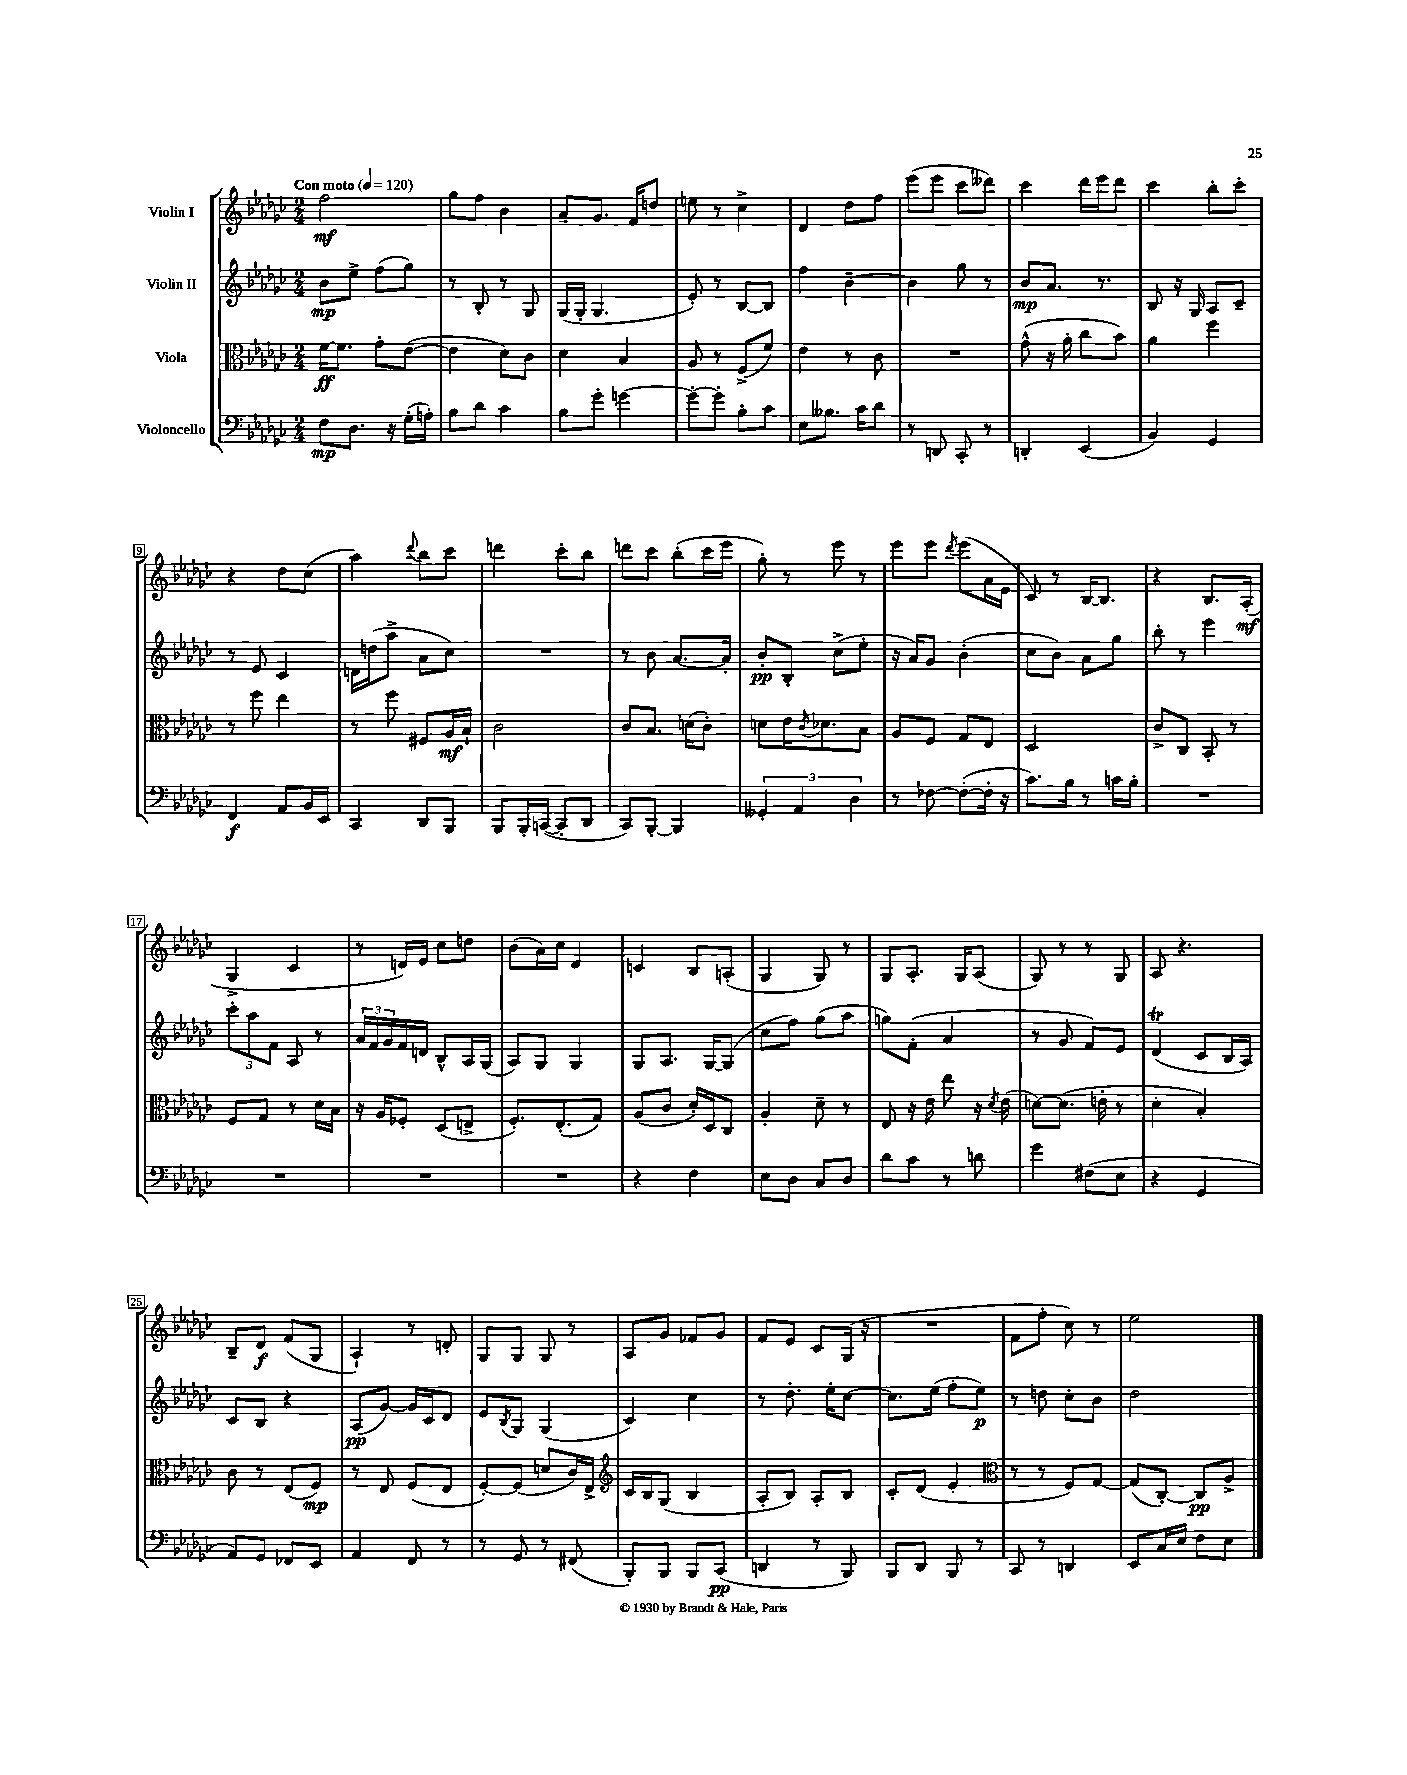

**kern	**dynam	**kern	**dynam	**kern	**dynam	**kern	**dynam
*part4	*part4	*part3	*part3	*part2	*part2	*part1	*part1
*staff4	*staff4	*staff3	*staff3	*staff2	*staff2	*staff1	*staff1
*I"Violoncello	*	*I"Viola	*	*I"Violin II	*	*I"Violin I	*
*clefF4	*	*clefC3	*	*clefG2	*	*clefG2	*
*k[b-e-a-d-g-c-]	*	*k[b-e-a-d-g-c-]	*	*k[b-e-a-d-g-c-]	*	*k[b-e-a-d-g-c-]	*
*M2/4	*	*M2/4	*	*M2/4	*	*M2/4	*
*MM120	*	*MM120	*	*MM120	*	*MM120	*
=1	=1	=1	=1	=1	=1	=1	=1
!	!	!	!	!	!	!LO:TX:a:B:t=Con moto	!
8F\L	mp	[16f\KL	ff	8b-\L	mp	2ff\	mf
.	.	8.f\J]	.	.	.	.	.
8.D-\J	.	.	.	8ee-^\J	.	.	.
.	.	8g-'\L	.	(8ff\L	.	.	.
16r	.	.	.	.	.	.	.
(16G-'\LL	.	([8e-\J	.	8gg-\J)	.	.	.
16An'\JJ)	.	.	.	.	.	.	.
=2	=2	=2	=2	=2	=2	=2	=2
8B-\L	.	4e-\]	.	8r	.	8gg-\L	.
8d-\J	.	.	.	8B-'/	.	8ff\J	.
4c-\	.	8d-\L)	.	8r	.	4b-\	.
.	.	8c-\J	.	8G-/	.	.	.
=3	=3	=3	=3	=3	=3	=3	=3
8B-\L	.	4d-\	.	(16G-/LL	.	8a-~/L	.
.	.	.	.	16G-'/JJ	.	.	.
8g-'\J	.	.	.	4.G-/	.	8.g-/J	.
[4gn\	.	4B-/	.	.	.	.	.
.	.	.	.	.	.	16f/KL	.
.	.	.	.	.	.	8ddn/J	.
=4	=4	=4	=4	=4	=4	=4	=4
8g'\L_	.	8A-/	.	8e-'/)	.	8een\	.
8g'\J]	.	8r	.	8r	.	8r	.
8B-'\L	.	(8F^/L	.	[8B-/L	.	4cc-^\	.
8c-\J	.	8f/J)	.	8B-/J]	.	.	.
=5	=5	=5	=5	=5	=5	=5	=5
8E-\L	.	4e-\	.	4ff\	.	4d-/	.
8.B--X\J	.	.	.	.	.	.	.
.	.	8r	.	[4b-~\	.	8dd-\L	.
16c-\KL	.	.	.	.	.	.	.
8d-\J	.	8c-\	.	.	.	8ff\J	.
=6	=6	=6	=6	=6	=6	=6	=6
8r	.	2r	.	4b-\]	.	(8eee-\L	.
8DDn/	.	.	.	.	.	8eee-\J	.
8CC-'/	.	.	.	8gg-\	.	8ccc-\L	.
8r	.	.	.	8r	.	8ddd--X\J)	.
=7	=7	=7	=7	=7	=7	=7	=7
4DDn'/	.	(8g-^^\	.	8b-/L	mp	4ccc-\	.
.	.	16r	.	8.a-/J	.	.	.
.	.	16a-'\	.	.	.	.	.
(4EE-/	.	8cc-\L	.	.	.	16ddd-\LL	.
.	.	.	.	8.r	.	16eee-\J	.
.	.	8b-\J)	.	.	.	8ddd-\J	.
=8	=8	=8	=8	=8	=8	=8	=8
4BB-/)	.	4a-\	.	8B-/	.	4ccc-\	.
.	.	.	.	16r	.	.	.
.	.	.	.	16G-/	.	.	.
4GG-/	.	4ff\	.	8A-/L	.	8bb-'\L	.
.	.	.	.	8c-~/J	.	8ccc-'\J	.
!!LO:LB:g=z
=9	=9	=9	=9	=9	=9	=9	=9
4FF/	f	8r	.	8r	.	4r	.
.	.	8ff\	.	8e-/	.	.	.
8AA-/L	.	4ee-\	.	4c-/	.	8dd-\L	.
16BB-/L	.	.	.	.	.	(8cc-\J	.
16EE-/JJ	.	.	.	.	.	.	.
=10	=10	=10	=10	=10	=10	=10	=10
4CC-/	.	8r	.	16dn\LL	.	4aa-\)	.
.	.	.	.	(16ddn\J	.	.	.
.	.	8ff\	.	8aa-^\J	.	.	.
.	.	.	.	.	.	8qqddd-/	.
8DD-/L	.	8F#X/L	.	8a-\L	.	8bb-\L	.
8BBB-/J	.	16A-/L	mf	8cc-\J)	.	8ccc-\J	.
.	.	16B-`/JJ	.	.	.	.	.
=11	=11	=11	=11	=11	=11	=11	=11
8BBB-/L	.	2c-\	.	2r	.	4dddn\	.
16BBB-'/L	.	.	.	.	.	.	.
([16CCn/JJ	.	.	.	.	.	.	.
8CC'/L]	.	.	.	.	.	8ccc-'\L	.
8DD-/J	.	.	.	.	.	8bb-\J	.
=12	=12	=12	=12	=12	=12	=12	=12
8CC-/L)	.	8c-/L	.	8r	.	8dddn\L	.
[8BBB-'/J	.	8.B-/J	.	8b-\	.	8ccc-\J	.
4BBB-/]	.	.	.	[8.a-/L	.	(8bb-'\L	.
.	.	(16dn\KL	.	.	.	.	.
.	.	8c-'\J)	.	.	.	16ccc-\L	.
.	.	.	.	16a-'/Jk]	.	16eee-\JJ	.
=13	=13	=13	=13	=13	=13	=13	=13
6GG--X'/	.	8dn\L	.	8b-'/L	pp	8gg-'\)	.
.	.	16e-\K	.	8B-'/J	.	8r	.
6AA-/	.	.	.	.	.	.	.
.	.	8qc-/	.	.	.	.	.
.	.	8.d-X\	.	.	.	.	.
.	.	.	.	(8cc-^\L	.	8eee-\	.
6D-\	.	.	.	.	.	.	.
.	.	8B-\J	.	8ee-'\J	.	8r	.
=14	=14	=14	=14	=14	=14	=14	=14
8r	.	8A-/L	.	16r	.	8eee-\L	.
.	.	.	.	16a-/KL)	.	.	.
[8F-X\	.	8F/J	.	8g-/J	.	8eee-\J	.
.	.	.	.	.	.	8qddd-/	.
(8F-'\L_	.	8G-/L	.	(4b-'\	.	(8eee-\L	.
16F-'\Jk]	.	8E-/J	.	.	.	16a-\L	.
16r	.	.	.	.	.	16e-\JJ	.
=15	=15	=15	=15	=15	=15	=15	=15
8.c-\L)	.	2D-/	.	8cc-\L	.	8c-/)	.
.	.	.	.	8b-\J)	.	8r	.
16B-\Jk	.	.	.	.	.	.	.
8r	.	.	.	8a-\L	.	[16B-/KL	.
.	.	.	.	.	.	8.B-/J]	.
16cn\LL	.	.	.	8gg-\J	.	.	.
16B-'\JJ	.	.	.	.	.	.	.
=16	=16	=16	=16	=16	=16	=16	=16
2r	.	8c-^/L	.	8bb-'\	.	4r	.
.	.	8C-/J	.	8r	.	.	.
.	.	8BB-'/	.	4eee-\	.	8.B-/L	.
.	.	8r	.	.	.	.	.
.	.	.	.	.	.	(16A-'/Jk	mf
!!LO:LB:g=z
=17	=17	=17	=17	=17	=17	=17	=17
2r	.	8F/L	.	12ccc-'\L	.	4G-^/	.
.	.	.	.	12aa-\	.	.	.
.	.	8G-/J	.	.	.	.	.
.	.	.	.	12f\J	.	.	.
.	.	8r	.	8A-/	.	4c-/	.
.	.	16d-\LL	.	8r	.	.	.
.	.	16B-\JJ	.	.	.	.	.
=18	=18	=18	=18	=18	=18	=18	=18
2r	.	16r	.	24a-/LL	.	8r	.
.	.	.	.	24f/	.	.	.
.	.	16A-/KL	.	.	.	.	.
.	.	.	.	24g-/	.	.	.
.	.	8F-X'/J	.	16f/	.	16dn/LL)	.
.	.	.	.	16dn/JJ	.	16e-/JJ	.
.	.	(8D-/L	.	8B-^^/L	.	8cc-\L	.
.	.	8En^/J	.	16A-/L	.	8ddn\J	.
.	.	.	.	(16G-/JJ	.	.	.
=19	=19	=19	=19	=19	=19	=19	=19
2r	.	8.F'/L)	.	8A-/L)	.	(8b-\L	.
.	.	.	.	8G-/J	.	16a-\L)	.
.	.	(8.E-'/	.	.	.	16cc-\JJ	.
.	.	.	.	4G-/	.	4d-/	.
.	.	8G-/J)	.	.	.	.	.
=20	=20	=20	=20	=20	=20	=20	=20
4r	.	(8A-/L	.	8G-/L	.	4cn/	.
.	.	8c-/J	.	8.A-/J	.	.	.
4F\	.	16d-'/LL)	.	.	.	8B-/L	.
.	.	16D-/J	.	[16G-/KL	.	.	.
.	.	8C-/J	.	(8G-/J]	.	(8An'/J	.
=21	=21	=21	=21	=21	=21	=21	=21
8E-\L	.	4A-'/	.	8cc-\L	.	4G-/	.
8D-\J	.	.	.	8ff\J)	.	.	.
8C-/L	.	8d-~\	.	(8gg-\L	.	8G-/)	.
8D-/J	.	8r	.	8aa-\J	.	8r	.
=22	=22	=22	=22	=22	=22	=22	=22
8d-\L	.	8E-/	.	8ggn\L)	.	8G-/L	.
8c-\J	.	16r	.	(8f'\J	.	8.A-'/J	.
.	.	16e-\	.	.	.	.	.
8r	.	8ee-\	.	4a-/	.	.	.
.	.	.	.	.	.	16G-/KL	.
8dn\	.	16r	.	.	.	(8A-/J	.
.	.	8qd-/	.	.	.	.	.
.	.	(16e-\	.	.	.	.	.
=23	=23	=23	=23	=23	=23	=23	=23
4g-\	.	[8dn\L)	.	8r	.	8G-/)	.
.	.	(8.d\J]	.	8g-/	.	8r	.
(8F#X\L	.	.	.	8f/L)	.	8r	.
.	.	16en'\	.	.	.	.	.
8E-\J	.	8r	.	8e-/J	.	8G-/	.
=24	=24	=24	=24	=24	=24	=24	=24
4r	.	4d-'\	.	(4d-T/	.	8A-/	.
.	.	.	.	.	.	4.r	.
4GG-/	.	4B-'/)	.	8c-/L	.	.	.
.	.	.	.	16B-/L	.	.	.
.	.	.	.	16A-/JJ)	.	.	.
!!LO:LB:g=z
=25	=25	=25	=25	=25	=25	=25	=25
8AA-/L)	.	8c-\	.	8c-/L	.	8B-~/L	.
8GG-/J	.	8r	.	8B-/J	.	8d-/J	f
8FF-X/L	.	(8E-/L	.	4r	.	(8f/L	.
8EE-/J	.	8F/J)	mp	.	.	8G-/J	.
=26	=26	=26	=26	=26	=26	=26	=26
4AA-/	.	8r	.	(8A-/L	pp	4A-`/)	.
.	.	8E-/	.	[8g-/J)	.	.	.
8FF/	.	(8F/L	.	16g-/LL]	.	8r	.
.	.	.	.	16c-/J	.	.	.
8r	.	8E-/J	.	8d-/J	.	8dn'/	.
=27	=27	=27	=27	=27	=27	=27	=27
8r	.	[8F'/L)	.	8e-/L	.	8G-/L	.
.	.	.	.	8qB-/	.	.	.
8GG-/	.	(8F/J]	.	8G-/J	.	8G-/J	.
8r	.	8dn/L	.	(4G-/	.	8G-/	.
(8FF#X/	.	16c-/L)	.	.	.	8r	.
.	.	16E-^/JJ	.	.	.	.	.
=28	=28	=28	=28	=28	=28	=28	=28
*	*	*clefG2	*	*	*	*	*
8BBB-'/L)	.	16c-/LL	.	4c-/)	.	8A-/L	.
.	.	16B-/J	.	.	.	.	.
8BBB-/J	.	(8G-/J	.	.	.	8g-/J	.
8BBB-/L	.	4B-/	.	4cc-\	.	8f-X/L	.
(8CC-/J	pp	.	.	.	.	8g-/J	.
=29	=29	=29	=29	=29	=29	=29	=29
4DDn/	.	8A-'/L	.	8r	.	8f/L	.
.	.	8B-/J)	.	8.dd-'\	.	8e-/J	.
8r	.	8A-'/L	.	.	.	8c-/L	.
.	.	.	.	16ee-'\KL	.	.	.
8BBB-/)	.	8B-/J	.	[8cc-\J	.	(16G-/Jk	.
.	.	.	.	.	.	16r	.
=30	=30	=30	=30	=30	=30	=30	=30
8BBB-/L	.	8c-'/L	.	8.cc-\L]	.	2r	.
8DD-/J	.	(8d-/J	.	.	.	.	.
.	.	.	.	(16ee-\Jk	.	.	.
8BBB-/	.	4e-'/	.	8ff'\L	.	.	.
8r	.	.	.	8ee-\J)	p	.	.
=31	=31	=31	=31	=31	=31	=31	=31
*	*	*clefC3	*	*	*	*	*
8CC-/	.	8r	.	8r	.	8f\L	.
8r	.	8r	.	8ddn\	.	8ff'\J	.
4DDn/	.	8F/L)	.	8cc-'\L	.	8cc-\)	.
.	.	[8G-/J	.	8b-\J	.	8r	.
=32	=32	=32	=32	=32	=32	=32	=32
8EE-/L	.	(8G-/L]	.	2dd-\	.	2ee-\	.
16C-/L	.	[8C-'/J)	.	.	.	.	.
16E-/JJ	.	.	.	.	.	.	.
8F\L	.	8C-/L]	pp	.	.	.	.
8E-\J	.	8A-^/J	.	.	.	.	.
==	==	==	==	==	==	==	==
*-	*-	*-	*-	*-	*-	*-	*-
